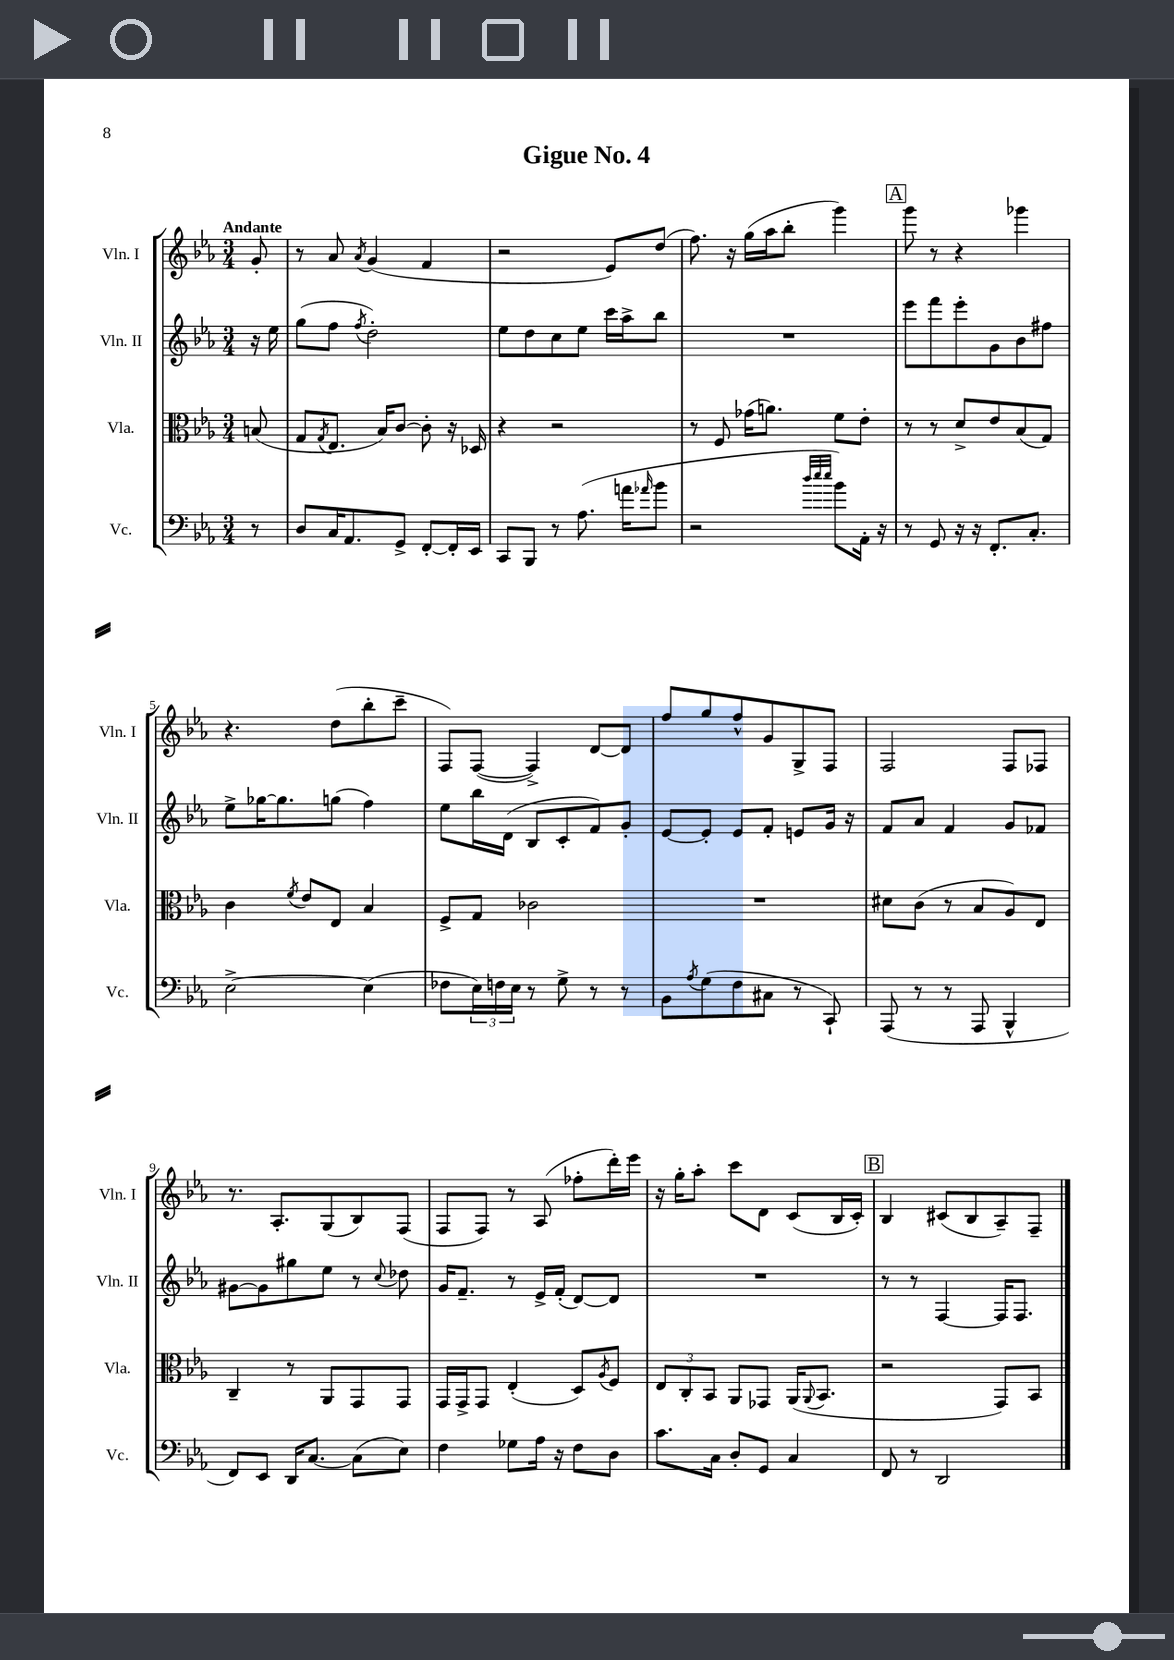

**kern	**kern	**kern	**kern
*staff4	*staff3	*staff2	*staff1
*clefF4	*clefC3	*clefG2	*clefG2
*k[b-e-a-]	*k[b-e-a-]	*k[b-e-a-]	*k[b-e-a-]
*M3/4	*M3/4	*M3/4	*M3/4
8r	(8B	16r	8g'
.	.	16ee-	.
=	=	=	=
8D	8G	(8gg	8r
.	8qG	.	.
16C	8.E-	8ff	8a-
8.AA-	.	.	.
.	.	8qff	8qa-
.	.	2dd')	(4g
.	16B-)	.	.
8GG^	[8c	.	.
[8FF'	8c']	.	4f
16FF']	16r	.	.
16EE-	16D-	.	.
=	=	=	=
8CC	4r	8ee-	2r
8BBB-	.	8dd	.
8r	2r	8cc	.
(8.A-	.	8ee-	.
.	.	16ccc	8e-)
16a	.	16aa-^	.
16qqa-	.	.	.
8b-	.	8bb-	(8dd
=	=	=	=
2r	8r	2.r	8.ff)
.	8F	.	.
.	.	.	16r
.	(16g-	.	(16gg
.	8.a)	.	16aa-
.	.	.	8bb-'
32qqdd	.	.	.
32qqee-	.	.	.
32qqee-	.	.	.
8b-)	8f	.	4ggg)
16AA-'	8e-'	.	.
16r	.	.	.
=	=	=	=
8r	8r	8eee-	8ggg
8GG	8r	8fff	8r
16r	8d^	8eee-'	4r
16r	.	.	.
8.FF'	8e-	8g	.
.	(8B-	8b-	4ggg-
8.C'	.	.	.
.	8G)	8ff#	.
=	=	=	=
[2E-^	4c	8ee-^	4.r
.	.	[16gg-	.
.	.	8.gg-]	.
.	8qf	.	.
.	8e-	.	.
.	8E-	(8gg	(8dd
(4E-]	4B-	4ff)	8bb-'
.	.	.	8ccc~
=	=	=	=
8F-	8F^	8ee-	8F)
24E-)	8G	16bb-	([8F
24F	.	.	.
.	.	(16d	.
24E-	.	.	.
8r	2c-	8B-	4F^])
8G^	.	8c'	.
8r	.	8f)	[8d
8r	.	8g'	8d]
=	=	=	=
8BB-	2.r	[8e-	8ff
8qA-	.	.	.
(8G	.	8e-']	8gg
8F	.	8e-	8ff^^
8C#	.	8f'	8g
8r	.	8e	8G^
8CC`)	.	16g	8F
.	.	16r	.
=	=	=	=
(8AAA-	8d#	8f	2F
8r	(8c	8a-	.
8r	8r	4f	.
8AAA-	8B-	.	.
4BBB-^^	8A-)	8g	8F
.	8E-	8f-	8F-
=	=	=	=
8FF)	4C~	[8g#	8.r
8EE-	.	8g#]	.
.	.	.	8.A-'
16DD	8r	8gg#	.
[8.C	.	.	.
.	8AA-	8ee-	(8G
(8C]	8GG	8r	8B-)
.	.	8qqcc	.
8E-)	8GG	8dd-	(8F
=	=	=	=
4F	16GG	16g	8F
.	16GG^	8.f~	.
.	8GG	.	8F)
8G-	(4E-'	8r	8r
16A-	.	16e-^	(8A-
16r	.	(16f'	.
8F	8D)	[8d)	8ff-'
.	8qA-	.	.
8D	8F	8d]	16ddd')
.	.	.	16eee-
=	=	=	=
8.c	12E-	2.r	16r
.	.	.	16gg'
.	12C'	.	.
.	.	.	8aa-'
.	12BB-	.	.
16C	.	.	.
8D'	8AA-	.	8ccc
8GG	8GG-	.	8d
4C	(16AA-	.	(8c
.	8qqAA-	.	.
.	8.BB-	.	.
.	.	.	16B-
.	.	.	16c')
=	=	=	=
8FF	2r	8r	4B-
8r	.	8r	.
2DD	.	[4F	(8c#
.	.	.	8B-
.	8GG)	16F]	8A-~)
.	.	8.F	.
.	8BB-	.	8F~
==	==	==	==
*-	*-	*-	*-
